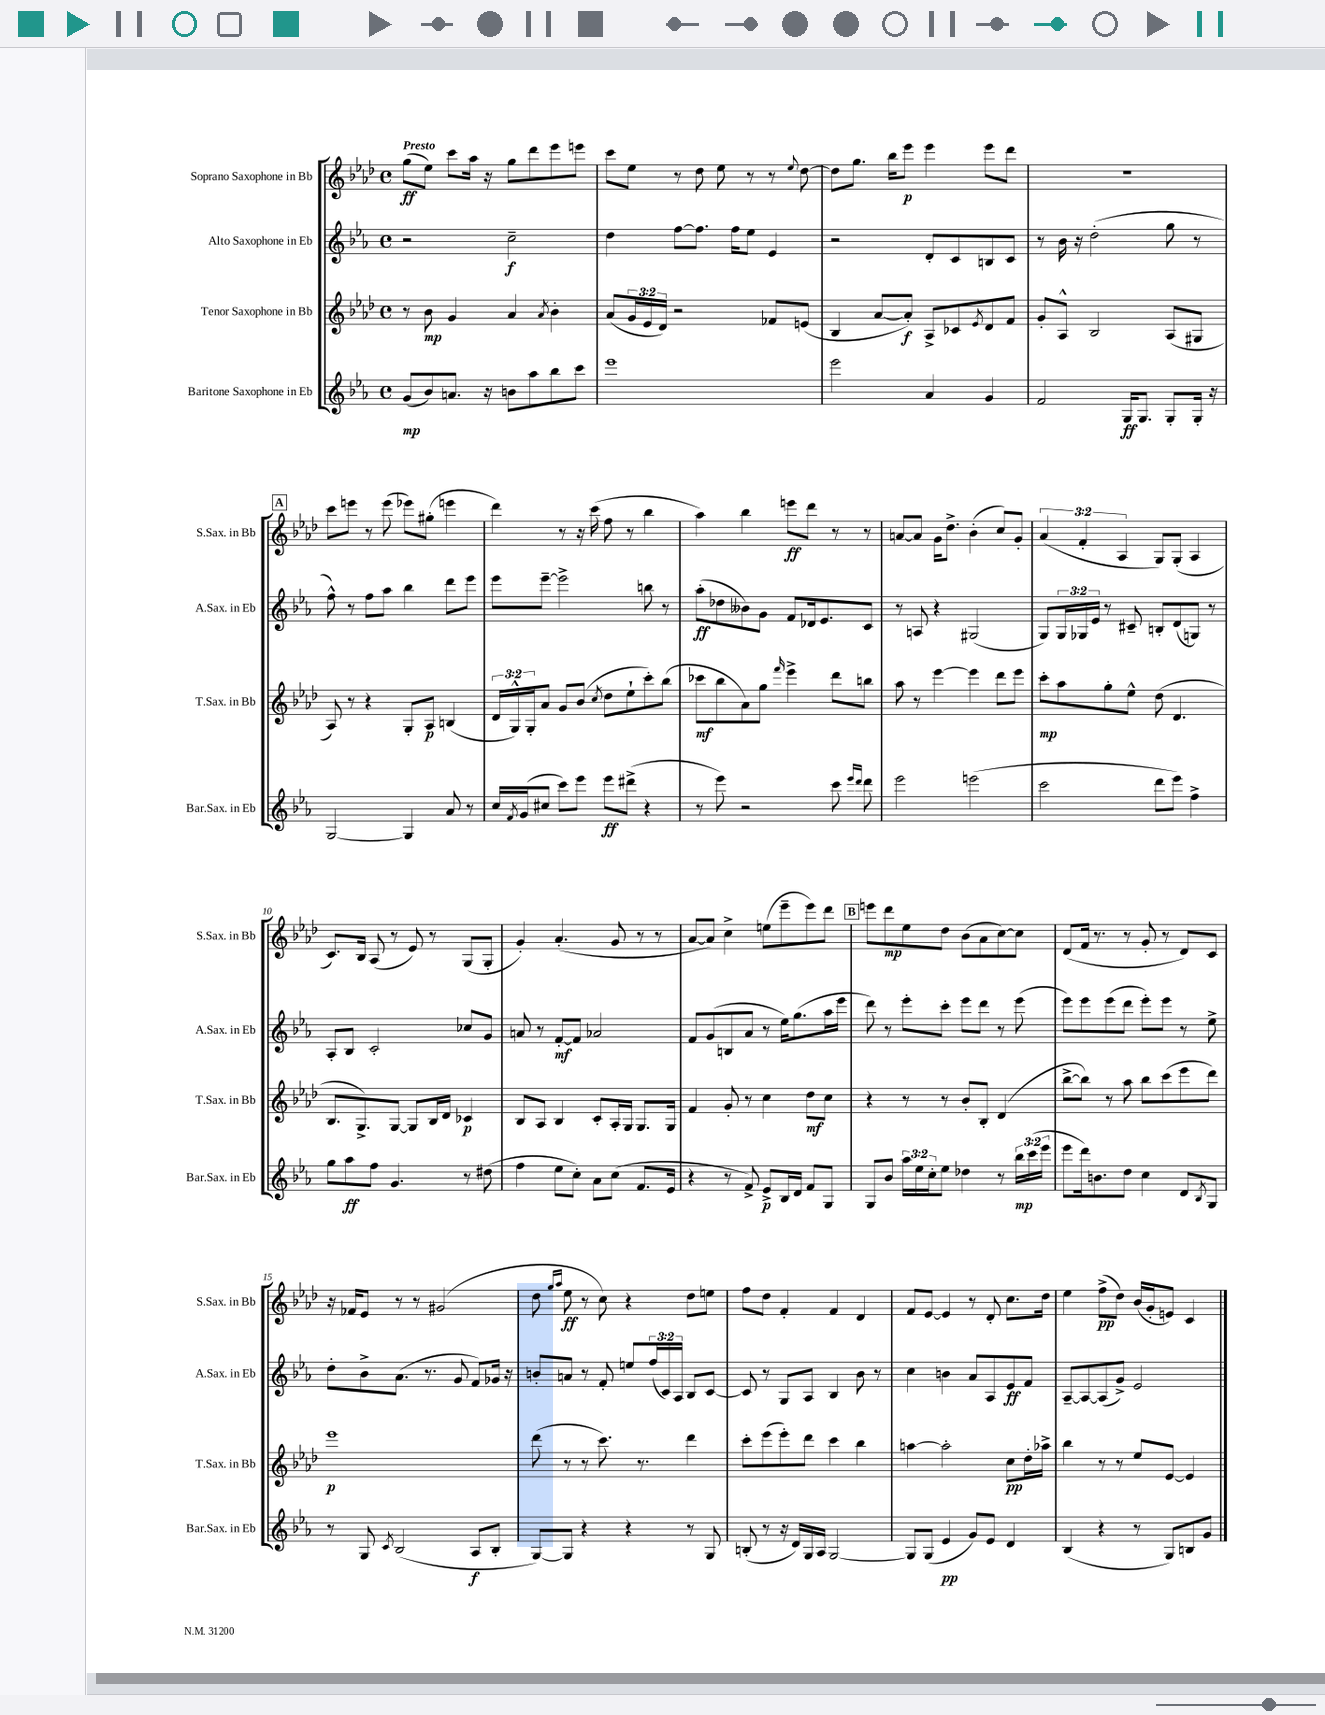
<<
\new StaffGroup <<
\new Staff = "s0" \with { instrumentName = "Soprano Saxophone in Bb" shortInstrumentName = "S.Sax. in Bb" } {
    \clef treble \key aes \major \defaultTimeSignature \time 4/4 \override Staff.TupletNumber.text = #tuplet-number::calc-fraction-text \tempo "Presto"
    g''8\ff( ees''8) c'''8 aes''16 r16 g''8 des'''8 ees'''8 e'''8 |
    c'''8 ees''8 r8 des''8 ees''8 r8 r8 \appoggiatura { ees''8 } des''8~ |
    des''8 g''8. bes''16 ees'''8\p ees'''4 ees'''8 des'''8 |
    R1 |
    \mark \markup { \box "A" } c'''8 e'''8 r8 e'''8( ees'''8) gis''8-.( e'''4 |
    des'''4) r8 r16 c'''16( f''8 r8 bes''4 |
    aes''4) bes''4 e'''8\ff des'''8 r8 r8 |
    a'8~ a'8 g'16 des''8.-> bes'4-.( c''8) g'8-. |
    \tuplet 3/2 { aes'4( f'4-. aes4 } g8) g8-.( aes4 |
    c'8.) bes16 aes8( r8 ees'8) r8 g8( g8-. |
    g'4-.) aes'4.-.( g'8 r8 r8 |
    aes'8~ aes'8) c''4-> e''8( ees'''8-- ees'''8) des'''8 |
    \mark \markup { \box "B" } e'''8 des'''8\mp ees''8 des''8 bes'8( aes'8 c''8~) c''8 |
    des'8( f'16 r8. r8 g'8-. r8 des'8) c'8 |
    r16 fes'16 ees'8 r8 r8 gis'2( |
    des''8 \grace { g''16 aes''16 } ees''8\ff r8 c''8) r4 des''8 e''8 |
    f''8 des''8 f'4-. f'4 des'4 |
    f'8 ees'8~ ees'4 r8 des'8-. c''8. des''16 |
    ees''4 f''8->\pp( des''8) bes'16( g'16-. e'8) c'4 \bar "|." |
}
\new Staff = "s1" \with { instrumentName = "Alto Saxophone in Eb" shortInstrumentName = "A.Sax. in Eb" } {
    \clef treble \key ees \major \defaultTimeSignature \time 4/4 \override Staff.TupletNumber.text = #tuplet-number::calc-fraction-text
    r2 c''2--\f |
    d''4 f''8~ f''8. f''16 ees''8 ees'4 |
    r2 d'8-. c'8 b8 c'8 |
    r8 bes'16 r16 d''2-.( g''8 r8 |
    \mark \markup { \box "A" } f''8-^) r8 f''8 aes''8 bes''4 d'''8 ees'''8 |
    ees'''8 ees'''8~-- ees'''2-> b''8 r8 |
    aes''8-.\ff( des''8 beses'8) g'8 f'8 des'16 ees'8. c'8 |
    r8 a8 r4 gis2( |
    g8) \tuplet 3/2 { g16 ges16 ees'16 } r8 cis'8-- b8-. d'8( g8) r8 |
    aes8-. bes8 c'2-. ces''8 g'8 |
    a'8 r8 f'8~-.\mf f'8 aes'2 |
    f'8 g'8( b8 aes'8 r8 ees''16) g''8.( aes''16 ees'''16 |
    \mark \markup { \box "B" } d'''8) r8 ees'''8-. c'''8-. ees'''8 d'''8 r8 ees'''8( |
    ees'''8) ees'''8 ees'''8( d'''8 ees'''8-.) ees'''8 r8 ees''8-> |
    d''8-. bes'8-> aes'8.( r8. g'8 f'8) ges'16 r16 |
    b'8-. a'8 r8 f'8-. e''8 \tuplet 3/2 { f''16( c'16) aes16 } bes8 c'8~ |
    c'8 r8 g8 aes8 bes4 bes'8 r8 |
    c''4 b'4 aes'8 aes8 ees'8\ff f'8 |
    aes8~-- aes8~ aes8( g'8->) ees'2 \bar "|." |
}
\new Staff = "s2" \with { instrumentName = "Tenor Saxophone in Bb" shortInstrumentName = "T.Sax. in Bb" } {
    \clef treble \key aes \major \defaultTimeSignature \time 4/4 \override Staff.TupletNumber.text = #tuplet-number::calc-fraction-text
    r8 bes'8\mp g'4 aes'4 \acciaccatura { aes'8 } bes'4-. |
    aes'8( \tuplet 3/2 { g'16 ees'16 des'16) } r2 fes'8 e'8( |
    bes4 aes'8~ aes'8-.\f) aes8-> ces'8 \acciaccatura { ees'8 } des'8 f'8 |
    g'8-. aes8-^ bes2 aes8( gis8 |
    \mark \markup { \box "A" } aes8) r8 r4 g8-. aes8\p b4( |
    \tuplet 3/2 { des'16 g16-^) g16-. } aes'8 g'8 bes'8( \acciaccatura { c''8 } des''8 ees''8-! c'''8-.) bes''8( |
    ces'''8\mf bes''8 aes'8) g''8 \grace { f'''16 } ees'''4-> des'''8 b''8 |
    aes''8 r8 ees'''4~ ees'''4 des'''8 ees'''8 |
    c'''8-.\mp aes''8 g''8-. ees''8-^ des''8( des'4. |
    bes8. g8.->) g8~ g8 bes16 des'16 ces'4\p |
    bes8 aes8 bes4 c'8-. aes16-. g16 g8. g16 |
    f'4 g'8-. r8 c''4 des''8\mf c''8 |
    \mark \markup { \box "B" } r4 r8 r8 bes'8-. bes8-. des'4( |
    bes''8~-> bes''8) r8 aes''8 bes''8 c'''8( ees'''8 des'''8) |
    ees'''1\p |
    des'''8( r8 r8 c'''8.) r8. des'''4 |
    c'''8-. ees'''8( ees'''8-.) des'''8 c'''4 bes''4 |
    a''4~ a''2-. c''8\pp des''16-. aes''16-> |
    bes''4 r8 r8 ees''8 ees'8~ ees'4 \bar "|." |
}
\new Staff = "s3" \with { instrumentName = "Baritone Saxophone in Eb" shortInstrumentName = "Bar.Sax. in Eb" } {
    \clef treble \key ees \major \defaultTimeSignature \time 4/4 \override Staff.TupletNumber.text = #tuplet-number::calc-fraction-text
    g'8\mp( bes'8) a'8. r16 b'8 aes''8 bes''8 c'''8 |
    ees'''1 |
    ees'''2 aes'4 g'4 |
    f'2 g16\ff g8. g8-. g16-. r16 |
    \mark \markup { \box "A" } g2~ g4 aes'8 r8 |
    c''16 \acciaccatura { f'8 } g'16( cis''8 c'''8) ees'''8 ees'''8\ff dis'''8->( r4 |
    r8 ees'''8) r2 c'''8 \grace { ees'''16 d'''16 } d'''8 |
    ees'''2 e'''2( |
    c'''2 d'''8 ees'''8) f''4-> |
    g''8 aes''8\ff f''8 g'4. r8 dis''8( |
    f''4 ees''8 c''8-.) aes'8 c''8( f'8. ees'16 |
    r4 r8 f'8->) ees'8->\p bes16 d'16 f'8 g8 |
    \mark \markup { \box "B" } g8 bes'8 \tuplet 3/2 { aes''16 ees''16 c''16-. } ees''8 des''4 r8 \tuplet 3/2 { bes''16\mp c'''16( ees'''16 } |
    ees'''8 d'''16) b'8. d''8 c''4 d'8 \acciaccatura { bes8 } g8 |
    r8 g8 \acciaccatura { c'8 } bes2( aes8\f bes8-. |
    g8~) g8 r4 r4 r8 g8 |
    b8-.( r8 r16 d'16) g16 aes16 g2~ |
    g8 g8( ees'4\pp g'8) ees'8 d'4 |
    bes4( r4 r8 g8) b8 g'8 \bar "|." |
}
>>
>>
